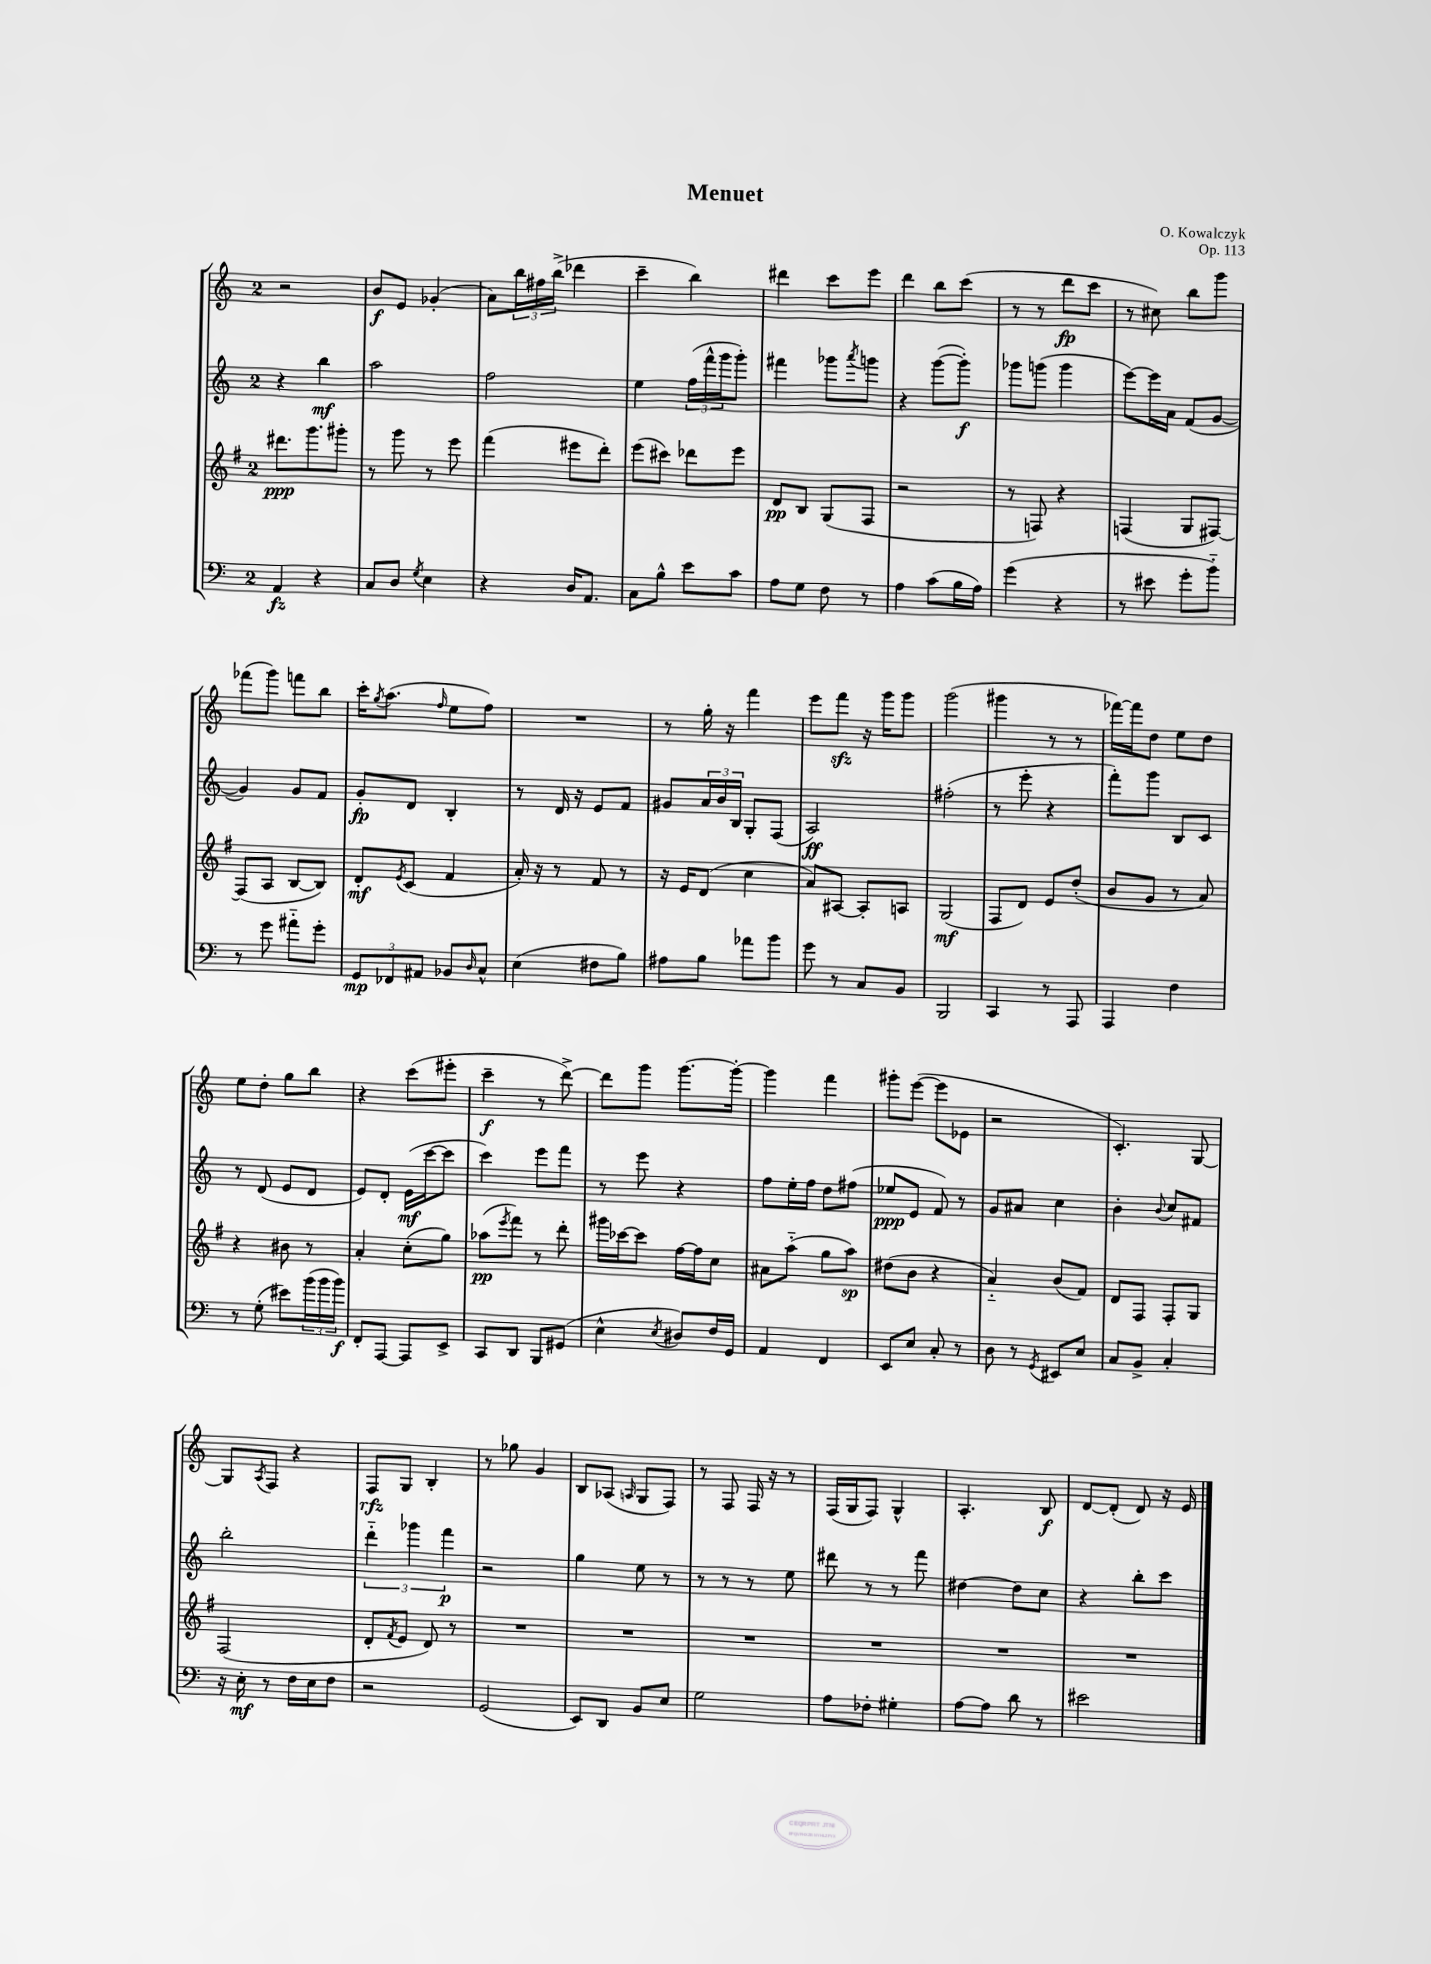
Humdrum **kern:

**kern	**dynam	**kern	**dynam	**kern	**dynam	**kern	**dynam
*part4	*part4	*part3	*part3	*part2	*part2	*part1	*part1
*staff4	*staff4	*staff3	*staff3	*staff2	*staff2	*staff1	*staff1
*clefF4	*	*clefG2	*	*clefG2	*	*clefG2	*
*k[]	*	*k[f#]	*	*k[]	*	*k[]	*
*M2/4	*	*M2/4	*	*M2/4	*	*M2/4	*
=1	=1	=1	=1	=1	=1	=1	=1
4AA/	fz	8.ddd#X\L	ppp	4r	.	2r	.
.	.	8.ggg\	.	.	.	.	.
4r	.	.	.	4bb\	mf	.	.
.	.	8ggg#X'\J	.	.	.	.	.
=2	=2	=2	=2	=2	=2	=2	=2
8C/L	.	8r	.	2aa\	.	8b/L	f
8D/J	.	8ggg\	.	.	.	8e/J	.
8qG/	.	.	.	.	.	.	.
4E\	.	8r	.	.	.	(4g-X'/	.
.	.	8eee\	.	.	.	.	.
=3	=3	=3	=3	=3	=3	=3	=3
4r	.	(4fff#\	.	2ff\	.	8a\L)	.
.	.	.	.	.	.	24bb\L	.
.	.	.	.	.	.	24ff#X\	.
.	.	.	.	.	.	(24bb^\JJ	.
16D/KL	.	8eee#X\L	.	.	.	4ddd-X\	.
8.AA/J	.	.	.	.	.	.	.
.	.	8ddd'\J)	.	.	.	.	.
=4	=4	=4	=4	=4	=4	=4	=4
8C\L	.	(8eee\L	.	4ee\	.	4ccc~\	.
8B^^\J	.	8ccc#X\J)	.	.	.	.	.
8e\L	.	8ddd-X\L	.	(24ff\LL	.	4bb\)	.
.	.	.	.	24fff^^\	.	.	.
.	.	.	.	24ggg\J	.	.	.
8c\J	.	8eee\J	.	8ggg'\J)	.	.	.
=5	=5	=5	=5	=5	=5	=5	=5
8A\L	.	8d/L	pp	4fff#X\	.	4ddd#X\	.
8G\J	.	8B/J	.	.	.	.	.
8F\	.	(8G/L	.	8ggg-X\L	.	8ccc\L	.
.	.	.	.	8qaaa/	.	.	.
8r	.	8F#/J	.	8gggn\J	.	8eee\J	.
=6	=6	=6	=6	=6	=6	=6	=6
4A\	.	2r	.	4r	.	4ddd\	.
(8c\L	.	.	.	([8ggg\L	.	8bb\L	.
16B\L	.	.	.	8ggg'\J])	f	(8ccc\J	.
16A\JJ)	.	.	.	.	.	.	.
=7	=7	=7	=7	=7	=7	=7	=7
(4g\	.	8r	.	8ggg-X\L	.	8r	.
.	.	8Fn/)	.	(8gggn\J	.	8r	.
4r	.	4r	.	4ggg\	.	8ddd\L	fp
.	.	.	.	.	.	8ccc\J	.
=8	=8	=8	=8	=8	=8	=8	=8
8r	.	(4Fn/	.	[8eee\L)	.	8r	.
8e#X\	.	.	.	16eee\L]	.	8cc#X\)	.
.	.	.	.	16a\JJ	.	.	.
8g'\L	.	8G/L	.	(8f/L	.	8bb\L	.
8b\J)	.	[8F#X/J)	.	[8g/J	.	8ggg\J	.
!!LO:LB:g=z
=9	=9	=9	=9	=9	=9	=9	=9
8r	.	(8F#/L]	.	4g/])	.	(8fff-X\L	.
8g\	.	8A/J	.	.	.	8ggg\J)	.
8a#X\L	.	[8B/L	.	8g/L	.	8fffn\L	.
8g'\J	.	8B/J])	.	8f/J	.	8bb\J	.
=10	=10	=10	=10	=10	=10	=10	=10
12GG/L	mp	8d'/L	mf	8g'/L	fp	16ccc'\KL	.
.	.	.	.	.	.	8qgg/	.
.	.	.	.	.	.	(8.aa\J	.
12FF-X/	.	.	.	.	.	.	.
.	.	8qe/	.	.	.	.	.
.	.	(8c/J	.	8d/J	.	.	.
12AA#X/J	.	.	.	.	.	.	.
.	.	.	.	.	.	16qqff/	.
8BB-X/L	.	4f#/	.	4B'/	.	8ee\L	.
16qqD/	.	.	.	.	.	.	.
8C^^/J	.	.	.	.	.	8ff\J)	.
=11	=11	=11	=11	=11	=11	=11	=11
(4E\	.	16a'/)	.	8r	.	2r	.
.	.	16r	.	.	.	.	.
.	.	8r	.	16d/	.	.	.
.	.	.	.	16r	.	.	.
8F#X\L	.	8f#/	.	8e/L	.	.	.
8B\J)	.	8r	.	8f/J	.	.	.
=12	=12	=12	=12	=12	=12	=12	=12
8A#X\L	.	16r	.	8g#X/L	.	8r	.
.	.	16e/KL	.	.	.	.	.
8B\J	.	(8d/J	.	24a/L	.	16gg'\	.
.	.	.	.	24b/	.	.	.
.	.	.	.	.	.	16r	.
.	.	.	.	24B/JJ	.	.	.
8a-X\L	.	4cc\	.	8G'/L	.	4fff\	.
8b\J	.	.	.	(8F/J	.	.	.
=13	=13	=13	=13	=13	=13	=13	=13
8g\	.	8a/L)	.	2A/)	ff	8eee\L	.
8r	.	[8A#X/J	.	.	.	8fffzz\J	.
8C/L	.	8A#'/L]	.	.	.	16r	.
.	.	.	.	.	.	16ggg\KL	.
8BB/J	.	8An/J	.	.	.	8ggg\J	.
=14	=14	=14	=14	=14	=14	=14	=14
2BBB/	.	(2G/	mf	(2ff#X'\	.	(2ggg\	.
=15	=15	=15	=15	=15	=15	=15	=15
4CC/	.	8F#/L	.	8r	.	4ggg#X\	.
.	.	8d/J)	.	8eee'\	.	.	.
8r	.	8e/L	.	4r	.	8r	.
8AAA/	.	(8dd'/J	.	.	.	8r	.
=16	=16	=16	=16	=16	=16	=16	=16
4AAA/	.	8b/L	.	8fff'\L)	.	[16fff-X\LL)	.
.	.	.	.	.	.	16fff-\J]	.
.	.	8g/J	.	8ggg\J	.	8dd\J	.
4F\	.	8r	.	8B/L	.	8ee\L	.
.	.	8a/)	.	8c/J	.	8dd\J	.
!!LO:LB:g=z
=17	=17	=17	=17	=17	=17	=17	=17
8r	.	4r	.	8r	.	8ee\L	.
(8G'\	.	.	.	(8d/	.	8dd'\J	.
8e#X\L)	.	8b#X\	.	8e/L	.	8gg\L	.
(24b\L	.	8r	.	8d/J	.	8bb\J	.
24b\	.	.	.	.	.	.	.
24b\JJ)	f	.	.	.	.	.	.
=18	=18	=18	=18	=18	=18	=18	=18
8FF'/L	.	4a'/	.	8e/L)	.	4r	.
[8AAA/J	.	.	.	8d'/J	.	.	.
8AAA/L]	.	(8cc'\L	.	(16e\LL	mf	(8ccc\L	.
.	.	.	.	[16ccc\J	.	.	.
8EE^/J	.	8gg\J)	.	8ccc\J]	.	8eee#X'\J	.
=19	=19	=19	=19	=19	=19	=19	=19
8CC/L	.	(8aa-X\L	pp	4ccc\)	.	4ccc~\	f
.	.	8qeee/	.	.	.	.	.
8DD/J	.	8fff#\J)	.	.	.	.	.
8BBB/L	.	8r	.	8eee\L	.	8r	.
(8GG#X/J	.	8ddd'\	.	8fff\J	.	[8ddd^\)	.
=20	=20	=20	=20	=20	=20	=20	=20
4E^^\	.	16ggg#X\LL	.	8r	.	8ddd\L]	.
.	.	[16ccc-X\J	.	.	.	.	.
.	.	8ccc-\J]	.	8eee\	.	8ggg\J	.
8qE/	.	.	.	.	.	.	.
8D#X/L)	.	[16ff#\LL	.	4r	.	[8.ggg\L	.
.	.	16ff#\J]	.	.	.	.	.
16F/L	.	8cc\J	.	.	.	.	.
16GG/JJ	.	.	.	.	.	16ggg'\Jk_	.
=21	=21	=21	=21	=21	=21	=21	=21
4AA/	.	8a#X\L	.	8ff\L	.	4ggg\]	.
.	.	(8aa\J	.	16ee'\L	.	.	.
.	.	.	.	16ff\JJ	.	.	.
4FF/	.	8gg\L	.	8dd\L	.	4fff\	.
.	.	8aa\J)	sp	(8ff#X\J	.	.	.
=22	=22	=22	=22	=22	=22	=22	=22
8EE/L	.	(8dd#X\L	.	8ee-X/L	ppp	8ggg#X'\L	.
8E/J	.	8b\J	.	8e/J	.	([8eee\J	.
8C'/	.	4r	.	8f/)	.	8eee\L]	.
8r	.	.	.	8r	.	8e-X\J	.
=23	=23	=23	=23	=23	=23	=23	=23
8D\	.	4a/)	.	8g/L	.	2r	.
8r	.	.	.	8a#X/J	.	.	.
8qGG/	.	.	.	.	.	.	.
8EE#X/L	.	(8b/L	.	4cc\	.	.	.
8E/J	.	8f#/J)	.	.	.	.	.
=24	=24	=24	=24	=24	=24	=24	=24
8C/L	.	8d/L	.	4b'\	.	4.c'/)	.
8BB^/J	.	8F#/J	.	.	.	.	.
.	.	.	.	8qqb/	.	.	.
4C'/	.	8F#'/L	.	8cc/L	.	.	.
.	.	8G/J	.	8f#X/J	.	[8G/	.
!!LO:LB:g=z
=25	=25	=25	=25	=25	=25	=25	=25
16r	.	(2F#/	.	2bb'\	.	8G/L]	.
16E'\	mf	.	.	.	.	.	.
.	.	.	.	.	.	8qA/	.
8r	.	.	.	.	.	8F/J	.
16F\LL	.	.	.	.	.	4r	.
16E\J	.	.	.	.	.	.	.
8F\J	.	.	.	.	.	.	.
=26	=26	=26	=26	=26	=26	=26	=26
2r	.	8d'/L	.	6ddd\	.	8F/L	rfz
.	.	8qf#/	.	.	.	.	.
.	.	8e/J	.	.	.	8G/J	.
.	.	.	.	6ggg-X\	.	.	.
.	.	8d/)	.	.	.	4B'/	.
.	.	.	.	6fff\	p	.	.
.	.	8r	.	.	.	.	.
=27	=27	=27	=27	=27	=27	=27	=27
(2GG/	.	2r	.	2r	.	8r	.
.	.	.	.	.	.	8gg-X\	.
.	.	.	.	.	.	4g/	.
=28	=28	=28	=28	=28	=28	=28	=28
8EE/L)	.	2r	.	4gg\	.	8B/L	.
8DD/J	.	.	.	.	.	(8A-X/J	.
.	.	.	.	.	.	16qqAn/	.
8BB/L	.	.	.	8ee\	.	8G/L	.
8E/J	.	.	.	8r	.	8F/J)	.
=29	=29	=29	=29	=29	=29	=29	=29
2G\	.	2r	.	8r	.	8r	.
.	.	.	.	8r	.	8F/	.
.	.	.	.	8r	.	16F/	.
.	.	.	.	.	.	16r	.
.	.	.	.	8ee\	.	8r	.
=30	=30	=30	=30	=30	=30	=30	=30
8A\L	.	2r	.	8ddd#X\	.	(16F/LL	.
.	.	.	.	.	.	16G/J	.
8F-X'\J	.	.	.	8r	.	8F/J)	.
4G#X'\	.	.	.	8r	.	4G^^/	.
.	.	.	.	8fff\	.	.	.
=31	=31	=31	=31	=31	=31	=31	=31
[8A\L	.	2r	.	[4dd#X\	.	4.A'/	.
8A\J]	.	.	.	.	.	.	.
8d\	.	.	.	8dd#\L]	.	.	.
8r	.	.	.	8cc\J	.	8B/	f
=32	=32	=32	=32	=32	=32	=32	=32
2e#X\	.	2r	.	4r	.	[8d/L	.
.	.	.	.	.	.	(8d'/J]	.
.	.	.	.	8bb'\L	.	8d/)	.
.	.	.	.	8ccc\J	.	16r	.
.	.	.	.	.	.	16e/	.
==	==	==	==	==	==	==	==
*-	*-	*-	*-	*-	*-	*-	*-
